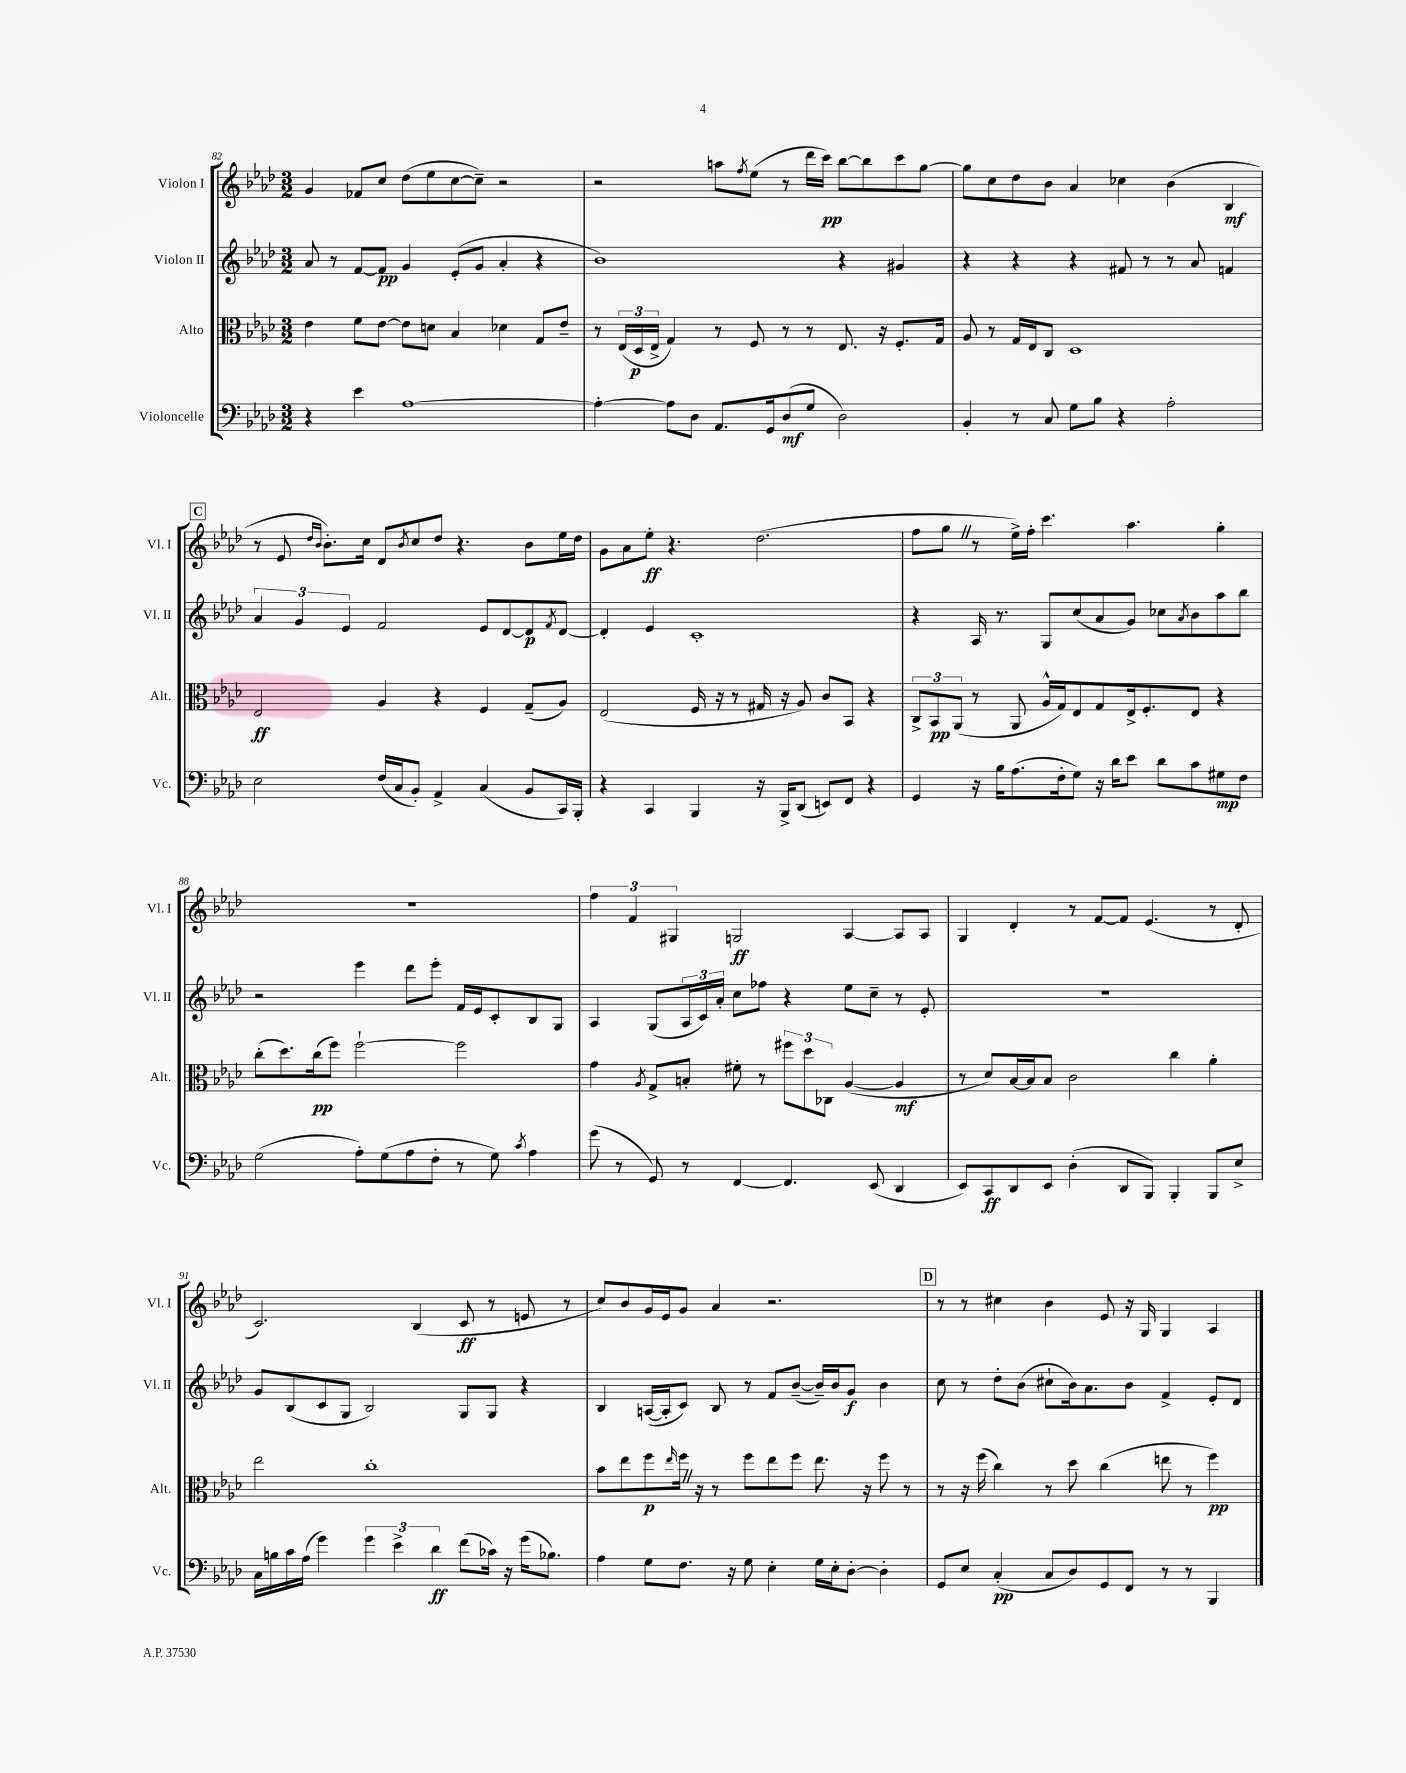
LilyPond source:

<<
\new StaffGroup <<
\new Staff = "s0" \with { instrumentName = "Violon I" shortInstrumentName = "Vl. I" } {
    \clef treble \key aes \major \numericTimeSignature \time 3/2
    g'4 fes'8 c''8 des''8( ees''8 c''8~ c''8--) r2 |
    r2 a''8 \acciaccatura { f''8 } ees''8( r8 des'''16 c'''16\pp) bes''8~ bes''8 c'''8 g''8~ |
    g''8 c''8 des''8 bes'8 aes'4 ces''4 bes'4( bes4\mf |
    \mark \markup { \box "C" } r8 ees'8 \grace { des''16 bes'16 } bes'8.-.) c''16 des'8 \acciaccatura { bes'8 } c''8 des''8 r4. bes'8 ees''16 des''16 |
    g'8 aes'8 ees''8-.\ff r4. des''2.( |
    f''8 g''8 \once \override BreathingSign.text = \markup { \musicglyph "scripts.caesura.straight" } \breathe r8 ees''16->) f''16-. c'''4. aes''4. g''4-. |
    R1. |
    \tuplet 3/2 { f''4 f'4 gis4 } g2\ff aes4~ aes8 aes8 |
    g4 des'4-. r8 f'8~ f'8 ees'4.( r8 des'8-. |
    c'2.) bes4( c'8\ff r8 e'8 r8 |
    c''8) bes'8 g'16 ees'16 g'8 aes'4 r2. |
    \mark \markup { \box "D" } r8 r8 cis''4 bes'4 ees'8 r16 g16 g4 aes4 \bar "|." |
}
\new Staff = "s1" \with { instrumentName = "Violon II" shortInstrumentName = "Vl. II" } {
    \clef treble \key aes \major \numericTimeSignature \time 3/2
    aes'8 r8 f'8~ f'8\pp g'4 ees'8-.( g'8 aes'4-. r4 |
    bes'1) r4 gis'4 |
    r4 r4 r4 fis'8 r8 r8 aes'8 f'4 |
    \mark \markup { \box "C" } \tuplet 3/2 { aes'4 g'4 ees'4 } f'2 ees'8 des'8~ des'8\p \acciaccatura { f'8 } des'8~ |
    des'4-. ees'4 c'1-. |
    r4 aes16 r8. g8 c''8( aes'8 g'8) ces''8 \acciaccatura { aes'8 } bes'8 aes''8 bes''8 |
    r2 ees'''4 des'''8 ees'''8-. f'16 ees'16 c'8-. bes8 g8 |
    aes4 g8( \tuplet 3/2 { aes16 c'16) aes'16-. } c''8 fes''8 r4 ees''8 c''8-- r8 ees'8-. |
    R1. |
    g'8 bes8( c'8 g8 bes2) g8 g8 r4 |
    bes4 a16~( a16-. c'8) bes8 r8 f'8 bes'8~--( bes'16--) bes'16 g'8\f bes'4 |
    \mark \markup { \box "D" } c''8 r8 des''8-. bes'8( cis''8-! bes'16) aes'8. bes'8 f'4-> ees'8-. des'8 \bar "|." |
}
\new Staff = "s2" \with { instrumentName = "Alto" shortInstrumentName = "Alt." } {
    \clef alto \key aes \major \numericTimeSignature \time 3/2
    ees'4 f'8 ees'8~ ees'8 d'8 bes4 des'4 g8 ees'8-- |
    r8 \tuplet 3/2 { ees16( des16\p ees16-> } g4) r8 f8 r8 r8 ees8. r16 f8.-. g16 |
    aes8 r8 g16 ees16 c8 des1 |
    \mark \markup { \box "C" } ees2\ff aes4 r4 f4 g8--( aes8) |
    ees2( f16 r16 r8 gis16 r16 aes8) c'8 bes,8 r4 |
    \tuplet 3/2 { c8-> bes,8\pp aes,8( } r8 aes,8 aes16-^ g16) ees8 g8 ees16-> f8.-. ees8 r4 |
    c''8-.( des''8.) c''16\pp( f''8) f''2~-! f''2 |
    g'4 \acciaccatura { aes8 } g8-> b8-. fis'8-. r8 \tuplet 3/2 { fis''8 des''8 ces8 } aes4~( aes4\mf |
    r8 des'8) bes16~ bes16 bes8 c'2 c''4 aes'4-. |
    ees''2 c''1-. |
    bes'8 ees''8 f''8\p \grace { ees''16 } f''16 \once \override BreathingSign.text = \markup { \musicglyph "scripts.caesura.straight" } \breathe r16 r8 f''8 ees''8 f''8 ees''8. r16 f''8 r8 |
    \mark \markup { \box "D" } r8 r16 f''16( c''4) r8 des''8 c''4( e''8 r8 f''4\pp) \bar "|." |
}
\new Staff = "s3" \with { instrumentName = "Violoncelle" shortInstrumentName = "Vc." } {
    \clef bass \key aes \major \numericTimeSignature \time 3/2
    r4 ees'4 aes1~ |
    aes4~-. aes8 des8 aes,8. g,16 des8\mf( g8 des2) |
    bes,4-. r8 c8 g8 bes8 r4 aes2-. |
    \mark \markup { \box "C" } ees2 f16( c16 bes,8-.) aes,4-> c4( bes,8 c,16) bes,,16-. |
    r4 c,4 bes,,4 r16 bes,,16-> des,8( e,8) f,8 r4 |
    g,4 r16 bes16 aes8.( f16-. g8) r16 des'16 ees'8 des'8 c'8 gis8\mp f8 |
    g2( aes8-.) g8( aes8 f8-. r8 g8) \acciaccatura { c'8 } aes4 |
    g'8( r8 g,8) r8 f,4~ f,4. ees,8( des,4 |
    ees,8) c,8\ff des,8 ees,8 des4-.( des,8 bes,,8) bes,,4-. bes,,8 ees8-> |
    c16 b16 c'16 aes16( g'4) \tuplet 3/2 { g'4 ees'4-> des'4\ff } f'8( ces'16) r16 g'16( bes8.) |
    aes4 g8 f8. r16 g8 ees4-. g16 ees16-. des8~-. des4-. |
    \mark \markup { \box "D" } g,8 ees8 c4-.\pp( c8 des8) g,8 f,8 r8 r8 bes,,4 \bar "|." |
}
>>
>>
\layout { \context { \Score currentBarNumber = #82 } }
